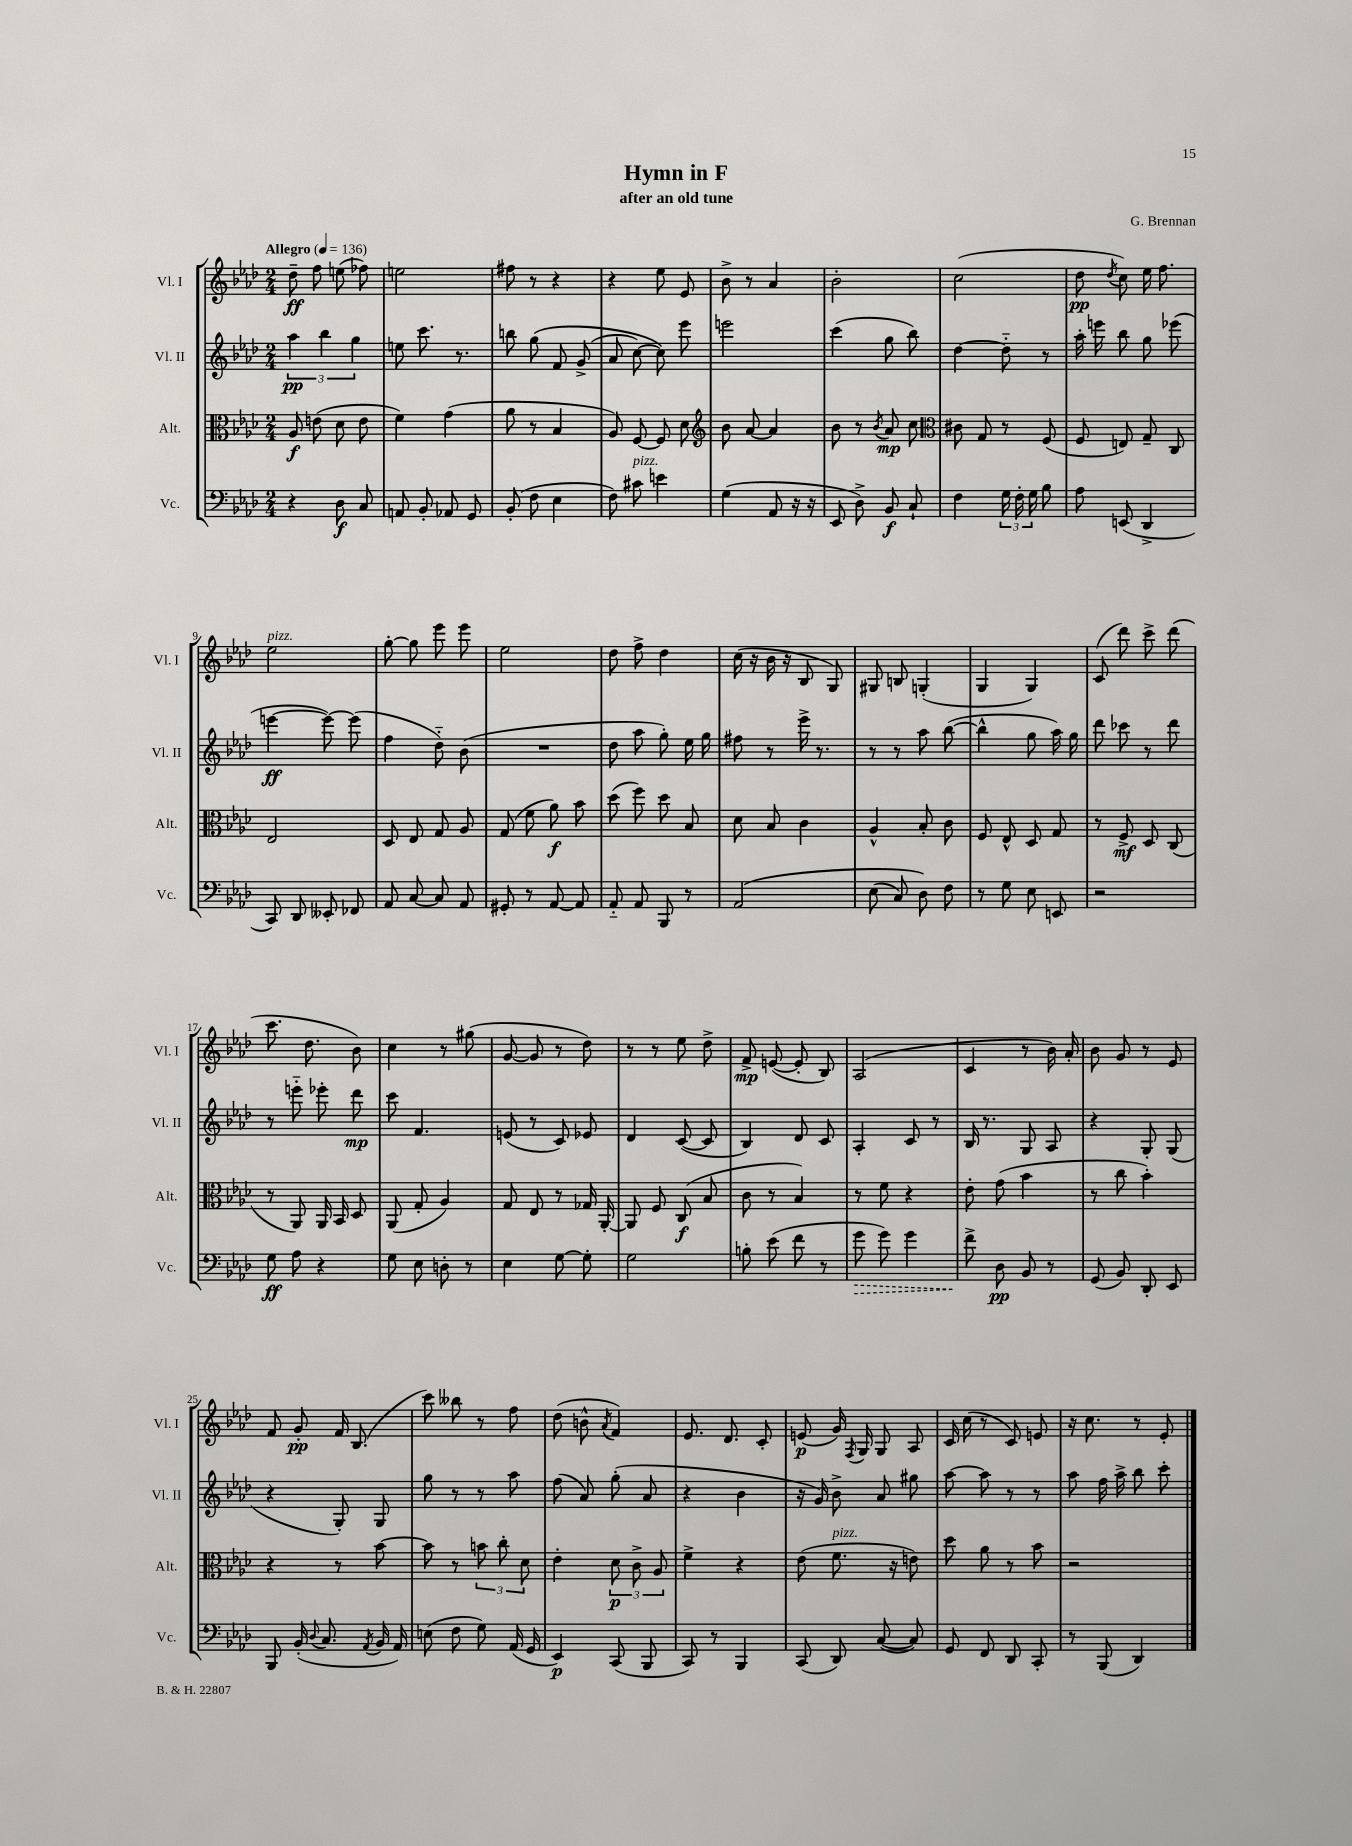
\header { title = "Hymn in F" composer = "G. Brennan" subtitle = "after an old tune" }
<<
\new StaffGroup <<
\new Staff = "s0" \with { instrumentName = "Vl. I" shortInstrumentName = "Vl. I" } {
    \clef treble \key aes \major \numericTimeSignature \time 2/4 \tempo "Allegro" 4 = 136
    \autoBeamOff des''8--\ff f''8 e''8( fes''8) |
    e''2 |
    fis''8 r8 r4 |
    r4 ees''8 ees'8 |
    bes'8-> r8 aes'4 |
    bes'2-. |
    c''2( |
    des''8\pp \acciaccatura { des''8 } c''8) ees''16 f''8. |
    ees''2^\markup { \italic "pizz." } |
    g''8~-. g''8 ees'''8 ees'''8 |
    ees''2 |
    des''8 f''8-> des''4 |
    c''16( r16 bes'16 r16 bes8 g8) |
    gis8 b8 g4-.( |
    g4 g4) |
    c'8( des'''8) c'''8-> des'''8( |
    c'''8. des''8. bes'8) |
    c''4 r8 gis''8( |
    g'8~ g'8 r8 des''8) |
    r8 r8 ees''8 des''8-> |
    f'8->\mp e'8~( e'8-. bes8) |
    aes2( |
    c'4 r8 bes'16) aes'16-. |
    bes'8 g'8 r8 ees'8 |
    f'8 g'8-.\pp f'16 bes8.( |
    c'''8) beses''8 r8 f''8 |
    des''8( b'8-^ \acciaccatura { aes'8 } f'4) |
    ees'8. des'8. c'8-. |
    e'8\p( g'16) \acciaccatura { f8 } g16 g8 aes8 |
    c'16 c''16( r8 c'8) e'8 |
    r16 c''8. r8 ees'8-. \bar "|." |
}
\new Staff = "s1" \with { instrumentName = "Vl. II" shortInstrumentName = "Vl. II" } {
    \clef treble \key aes \major \numericTimeSignature \time 2/4
    \autoBeamOff \tuplet 3/2 { aes''4\pp bes''4 g''4 } |
    e''8 c'''8. r8. |
    b''8 g''8\( f'8 g'8->( |
    aes'8 c''8~) c''8\) ees'''8 |
    e'''2 |
    c'''4( g''8 bes''8) |
    des''4~ des''8-_ r8 |
    aes''16-. e'''16 bes''8 g''8 ees'''8( |
    e'''4~\ff e'''8~) e'''8( |
    f''4 des''8-_) bes'8( |
    R2 |
    des''8 aes''8 g''8-.) ees''16 g''16 |
    fis''8 r8 ees'''16-> r8. |
    r8 r8 aes''8 bes''8~( |
    bes''4-^ g''8 aes''16) g''16 |
    des'''8 ces'''8 r8 des'''8 |
    r8 e'''8-_ ees'''8-. des'''8\mp |
    c'''8 f'4. |
    e'8( r8 c'8) ees'8 |
    des'4 c'8~( c'8 |
    bes4) des'8 c'8 |
    aes4-. c'8 r8 |
    bes16 r8. g8 aes8 |
    r4 g8-. g8( |
    r4 g8-.) g8 |
    g''8 r8 r8 aes''8 |
    f''8( aes'8) g''8-.( aes'8 |
    r4 bes'4 |
    r16 g'16) bes'8-> aes'8 gis''8 |
    aes''8~ aes''8 r8 r8 |
    aes''8 f''16 aes''16-> bes''8 c'''8-. \bar "|." |
}
\new Staff = "s2" \with { instrumentName = "Alt." shortInstrumentName = "Alt." } {
    \clef alto \key aes \major \numericTimeSignature \time 2/4
    \autoBeamOff aes8\f e'8( des'8 e'8 |
    f'4) g'4( |
    aes'8 r8 bes4 |
    aes8) f8~ f8 des'8 |
    \clef treble bes'8 aes'8~ aes'4 |
    bes'8 r8 \acciaccatura { bes'8 } aes'8\mp c''8 |
    \clef alto cis'8 g8 r8 f8( |
    f8 e8) g8-- c8 |
    ees2 |
    des8 ees8 g8 aes8 |
    g8( f'8 aes'8\f) bes'8 |
    des''8( f''8) des''8 bes8 |
    des'8 bes8 c'4 |
    aes4-^ bes8-. c'8 |
    f8 ees8-^ des8 g8 |
    r8 f8->\mf des8 c8( |
    r8 aes,8) aes,16 bes,16 des8 |
    aes,8( g8-. aes4) |
    g8 ees8 r8 ges16 aes,16~-. |
    aes,8 f8 c8\f( bes8 |
    c'8 r8 bes4) |
    r8 f'8 r4 |
    ees'8-. g'8( bes'4 |
    r8 c''8 bes'4-.) |
    r4 r8 bes'8~ |
    bes'8 r8 \tuplet 3/2 { b'8 c''8-. des'8 } |
    ees'4-. \tuplet 3/2 { des'8\p c'8-> aes8 } |
    f'4-> r4 |
    ees'8( f'8.^\markup { \italic "pizz." } r16 e'8) |
    des''8 aes'8 r8 bes'8 |
    r2 \bar "|." |
}
\new Staff = "s3" \with { instrumentName = "Vc." shortInstrumentName = "Vc." } {
    \clef bass \key aes \major \numericTimeSignature \time 2/4
    \autoBeamOff r4 des8\f c8 |
    a,8 bes,8-. aes,8 g,8 |
    bes,8-.( f8 ees4 |
    f8) cis'8^\markup { \italic "pizz." } e'4 |
    g4( aes,8 r16 r16 |
    ees,8 des8->) bes,8\f c8-! |
    f4 \tuplet 3/2 { g16 f16-. g16 } bes8 |
    aes8 e,8( des,4-> |
    c,8) des,8 eeses,8-. fes,8 |
    aes,8 c8~ c8 aes,8 |
    gis,8-. r8 aes,8~ aes,8 |
    aes,8-_ aes,8 bes,,8 r8 |
    aes,2\( |
    ees8( c8) des8\) f8 |
    r8 g8 ees8 e,8 |
    r2 |
    g8\ff aes8 r4 |
    g8 ees8 d8-. r8 |
    ees4 g8~ g8-. |
    g2 |
    b8-. ees'8( f'8 r8 |
    \once \override Hairpin.style = #'dashed-line g'8\> g'8) g'4 |
    f'8->\! des8\pp bes,8 r8 |
    g,8( bes,8) des,8-. ees,8 |
    bes,,8 bes,16-.( \appoggiatura { des8 } c8. \acciaccatura { aes,8 } bes,16 aes,16) |
    e8( f8 g8) aes,16( g,16 |
    ees,4\p) c,8( bes,,8 |
    c,8) r8 bes,,4 |
    c,8( des,8) c8~( c8) |
    g,8 f,8 des,8 c,8-. |
    r8 bes,,8( des,4) \bar "|." |
}
>>
>>
